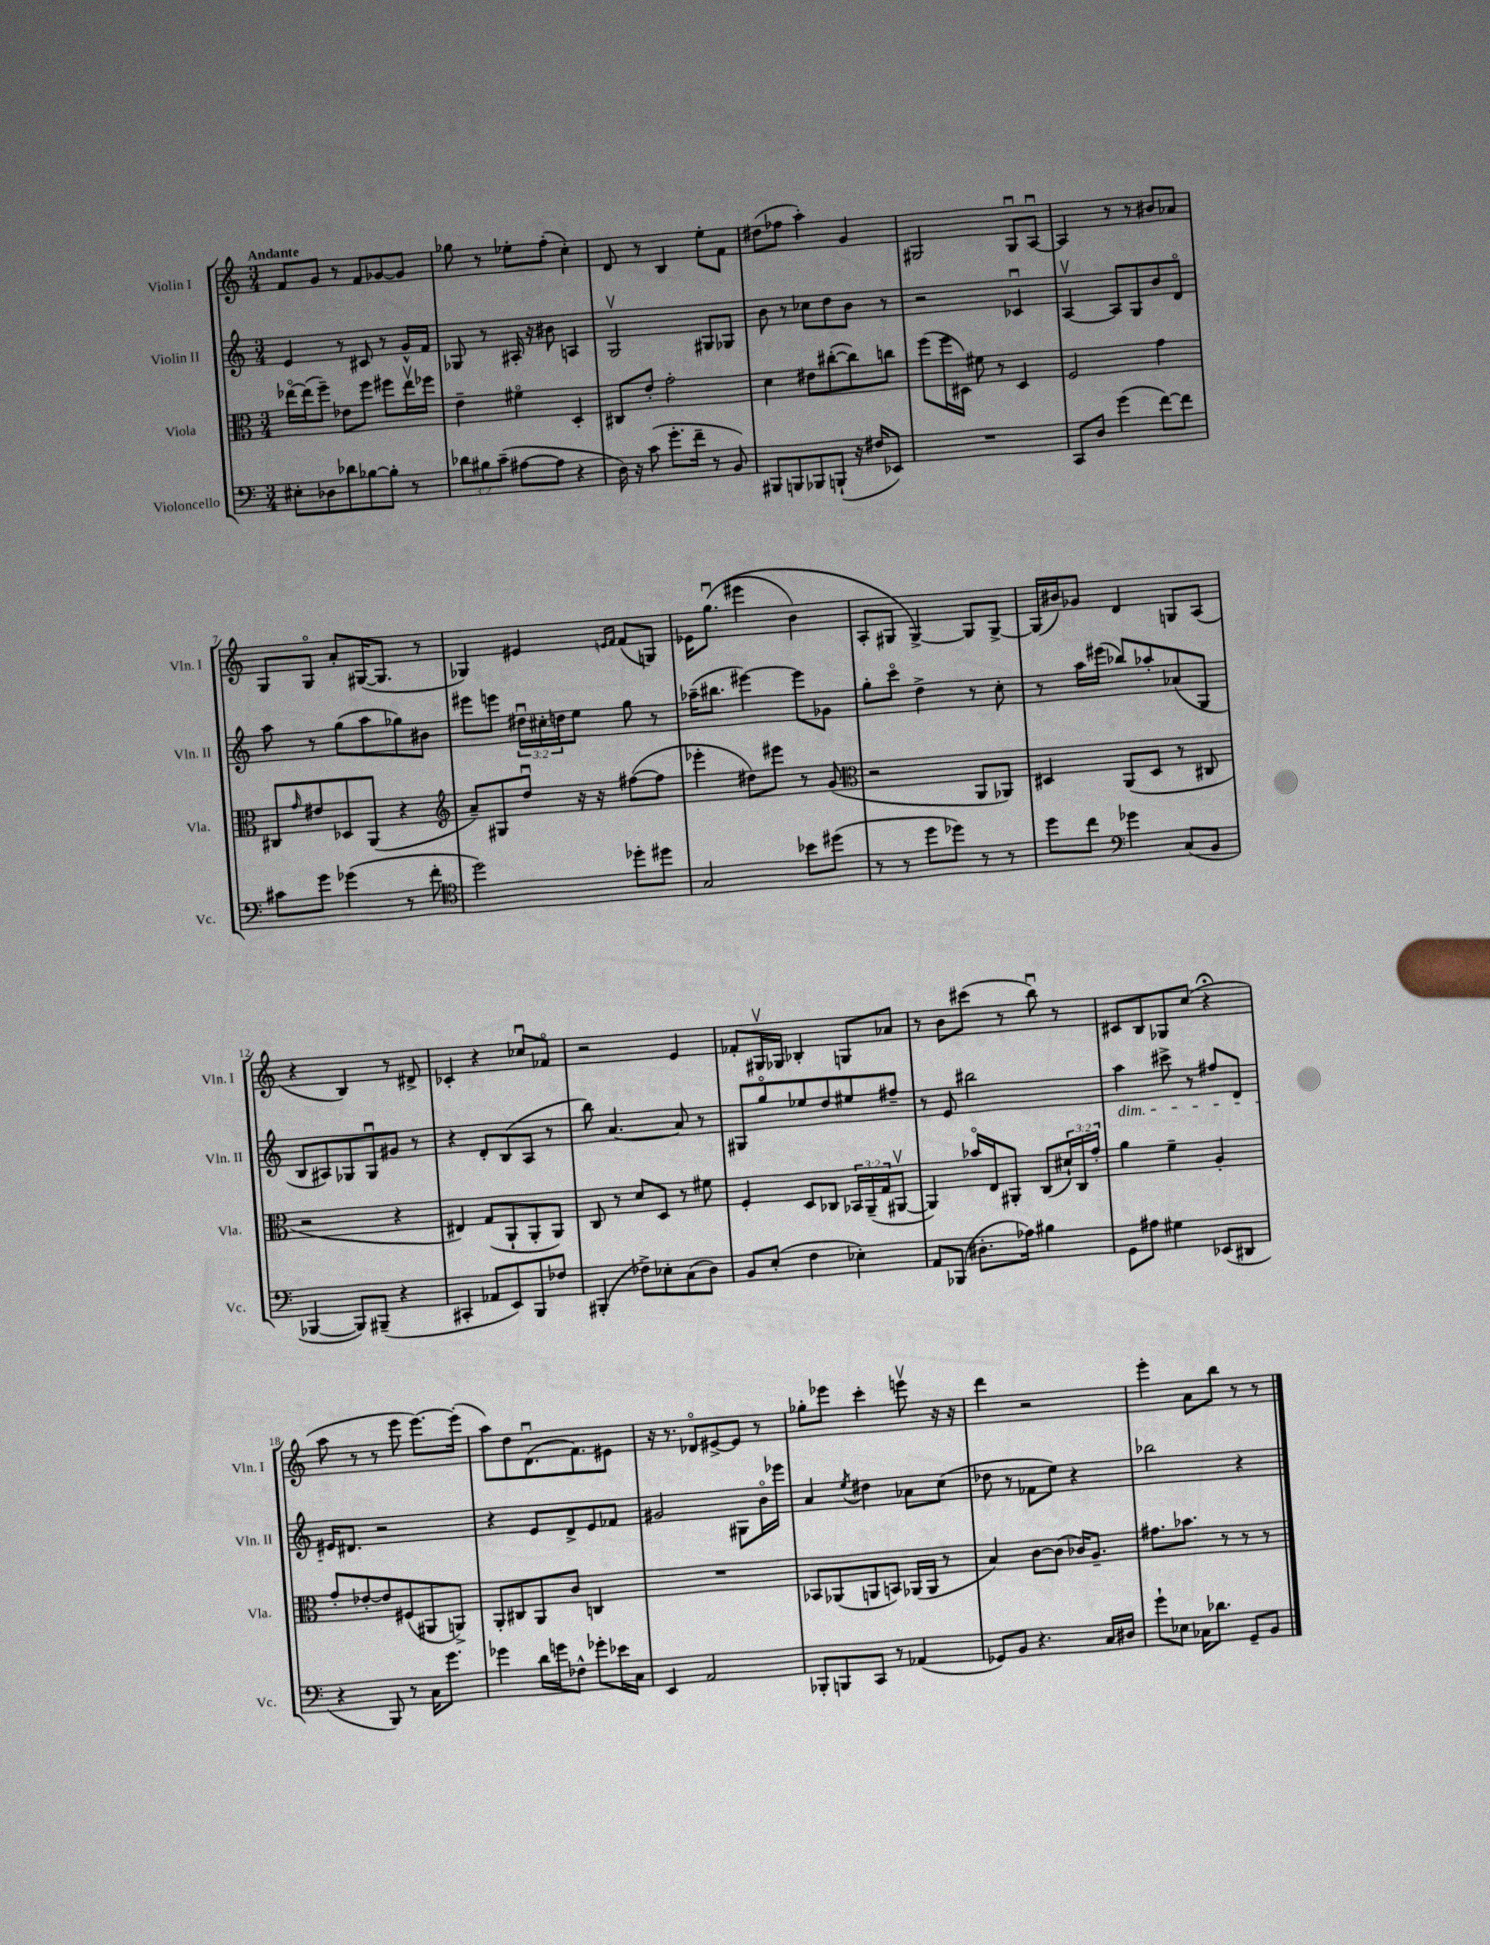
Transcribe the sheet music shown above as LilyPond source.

<<
\new StaffGroup <<
\new Staff = "s0" \with { instrumentName = "Violin I" shortInstrumentName = "Vln. I" } {
    \clef treble \key c \major \numericTimeSignature \time 3/4 \tempo "Andante"
    f'8 g'8 r8 f'8 ges'8~ ges'8 |
    ges''8 r8 ees''8-. f''8-.( c''4-.) |
    d'8 r8 b4 e''8-. f'8 |
    dis''8( fes''8 a''4-.) g'4 |
    gis2 gis8\downbow a8~\downbow |
    a4 r8 r8 bis'8 aes'8 |
    g8 g8\flageolet a'8-. gis16~( gis8. r8 |
    ges4) eis'4 \grace { e'16 f'16 } f'8( g8) |
    ees'16 g''8.\downbow(\( eis'''4 b'4) |
    a8-. gis8 gis4~->\) gis8 gis8~-> |
    gis16( bis'16) ges'8 d'4 g8 a8( |
    r4 b4) r8 dis'8-> |
    ces'4-. r4 ces''8\downbow fes'8\flageolet |
    r2 e'4 |
    fes'8-. gis16\upbow ges16 bes4-. g8 aes'8 |
    r8 b'8 cis'''8( r8 b''8\downbow) r8 |
    cis'8 b8 ges8 c''8( r4\fermata |
    a''8 r8 r8 e'''8 e'''8.~) e'''16-.( |
    a''8) d''8 d'8.\downbow( f'8.) eis'8 |
    r16 r8. des'8\flageolet eis'8~-> eis'8 r8 |
    ges''8-. ees'''8 c'''4-. e'''8\upbow r16 r16 |
    d'''4 r2 |
    e'''4-. a'8 b''8 r8 r8 \bar "|." |
}
\new Staff = "s1" \with { instrumentName = "Violin II" shortInstrumentName = "Vln. II" } {
    \clef treble \key c \major \numericTimeSignature \time 3/4 \override Staff.TupletNumber.text = #tuplet-number::calc-fraction-text
    e'4 r8 cis'8 r8 g'16-^ f'16 |
    ges8 r8 ais16-. r16 bis'8 a4 |
    g2\upbow gis8 ges8 |
    b'8 r8 ces''8 d''8 b'8 r8 |
    r2 ces'4\downbow |
    a4~\upbow a8 g8 b'8 d'8\flageolet |
    a''8 r8 g''8( a''8 ges''8) bis'8 |
    eis'''8 e'''8 \tuplet 3/2 { dis''16\downbow cis''16-. d''16 } e''8 g''8 r8 |
    aes''16--( bis''8. eis'''4~) eis'''8 ges'8 |
    g''8-. c'''8\flageolet d''4-> r8 c''8-. |
    r8 a''16 eis'''16( bes''8) aes''8-. aes'8( g8 |
    b8 ais8) ges8 ges8\downbow gis'8 r8 |
    r4 d'8-. b8( a8 r8 |
    b''8) a'4.~ a'8 r8 |
    gis8 g''8\flageolet ees''8 d''8 eis''8 fis''8-- |
    r8 e'8 bis''2 |
    a''4\dim cis'''8-> r8 fis''8 d'8 |
    eis'16\! dis'8. r2 |
    r4 e'8 d'8-> e'8 fes'8 |
    gis'2 gis8 b'16\flageolet ees'''16 |
    a'4 \acciaccatura { e''8 } dis''4 aes'8 c''8( |
    des''8 r8 fes'8 e''8) r4 |
    bes''2 r4 \bar "|." |
}
\new Staff = "s2" \with { instrumentName = "Viola" shortInstrumentName = "Vla." } {
    \clef alto \key c \major \numericTimeSignature \time 3/4 \override Staff.TupletNumber.text = #tuplet-number::calc-fraction-text
    ees''16~\flageolet ees''16( f''8--) ees'8 f''8 fis''8 ees''16\upbow fes''16 |
    e'4-- fis'4\flageolet d4-. |
    cis8 e'8-. g'2-. |
    d'4 eis'8 cis''8~-.( cis''8) c''8 |
    f''8( f''16 dis16) fis'8 r8 dis4 |
    f2 g'4 |
    cis8 \grace { g'16 } eis'8 des8 a,8( r4 |
    \clef treble a'8--) gis8 d''8\downbow r16 r16 fis''8~( fis''8 |
    ees'''4-. dis''8) eis'''8 r8 g'8( |
    \clef alto r2 a,8 aes,8) |
    dis4 a,8( dis8 r8 cis8 |
    r2 r4 |
    eis4) g8( a,8-! a,8-. a,8) |
    c8 r8 d'8 d8 r8 fis'8 |
    f4-. d8 ces8 \tuplet 3/2 { bes,16 a,16--( g16 } ais,8~\upbow |
    ais,4) bes'16\flageolet e16 ais,8-. c8( \tuplet 3/2 { dis'16-!) c16 g'16-. } |
    a'4 f'4-- a4-. |
    g'8-. ees'8~-. ees'8 fis8( ais,8 a,8->) |
    a,8-. cis8 a,8 c'8 c4 |
    R2. |
    bes,8 aes,8( a,8 b,8) aes,16( aes,16 r8 |
    b4) c'8~ c'8( ces'16) a8.-- |
    gis'8. bes'8. r8 r8 r8 \bar "|." |
}
\new Staff = "s3" \with { instrumentName = "Violoncello" shortInstrumentName = "Vc." } {
    \clef bass \key c \major \numericTimeSignature \time 3/4 \override Staff.TupletNumber.text = #tuplet-number::calc-fraction-text
    eis8-. des8 des'8 bes8~ bes8-. r8 |
    \tuplet 3/2 { des'8 bis8 c'8--( } ais8~ ais8 r4 |
    d16) r16 c'8( g'8.-. f'16-- r8 b,8) |
    bis,,8 b,,8 bes,,8 b,,8-!( r16 fis16 ees,8) |
    R2. |
    c,8 d8 g'4( f'8~) f'8 |
    cis'8 g'8 ges'4( r8 f'8-. |
    \clef tenor d''2) des''8-. dis''8 |
    g2 bes'8 dis''8( |
    r8 r8 d''8 des''8) r8 r8 |
    d''8 c''8 \clef bass ges'4 c8( b,8 |
    bes,,4~ bes,,8) bis,,8--( r4 |
    cis,4-. aes,8 e,8) b,,8 fes8 |
    bis,,4-.( fes8->) ees8-. c8( d8) |
    b,8 e8-.( f4 ees4-.) |
    a,8 bes,,8( dis8.-. aes16) bis4 |
    g,8 ais8 gis4 ees,8( dis,8 |
    r4 b,,8) r8 c16 g'8. |
    ges'4 d'16 g'16 fes8-^ ges'8-. ees'16 c16 |
    e,4 a,2 |
    bes,,8-. b,,8 c,8 r8 aes,4( |
    ges,8) b,8 r4. c16 dis16 |
    g'8-! ees8 ces16 des'8. g,8-- b,8 \bar "|." |
}
>>
>>
